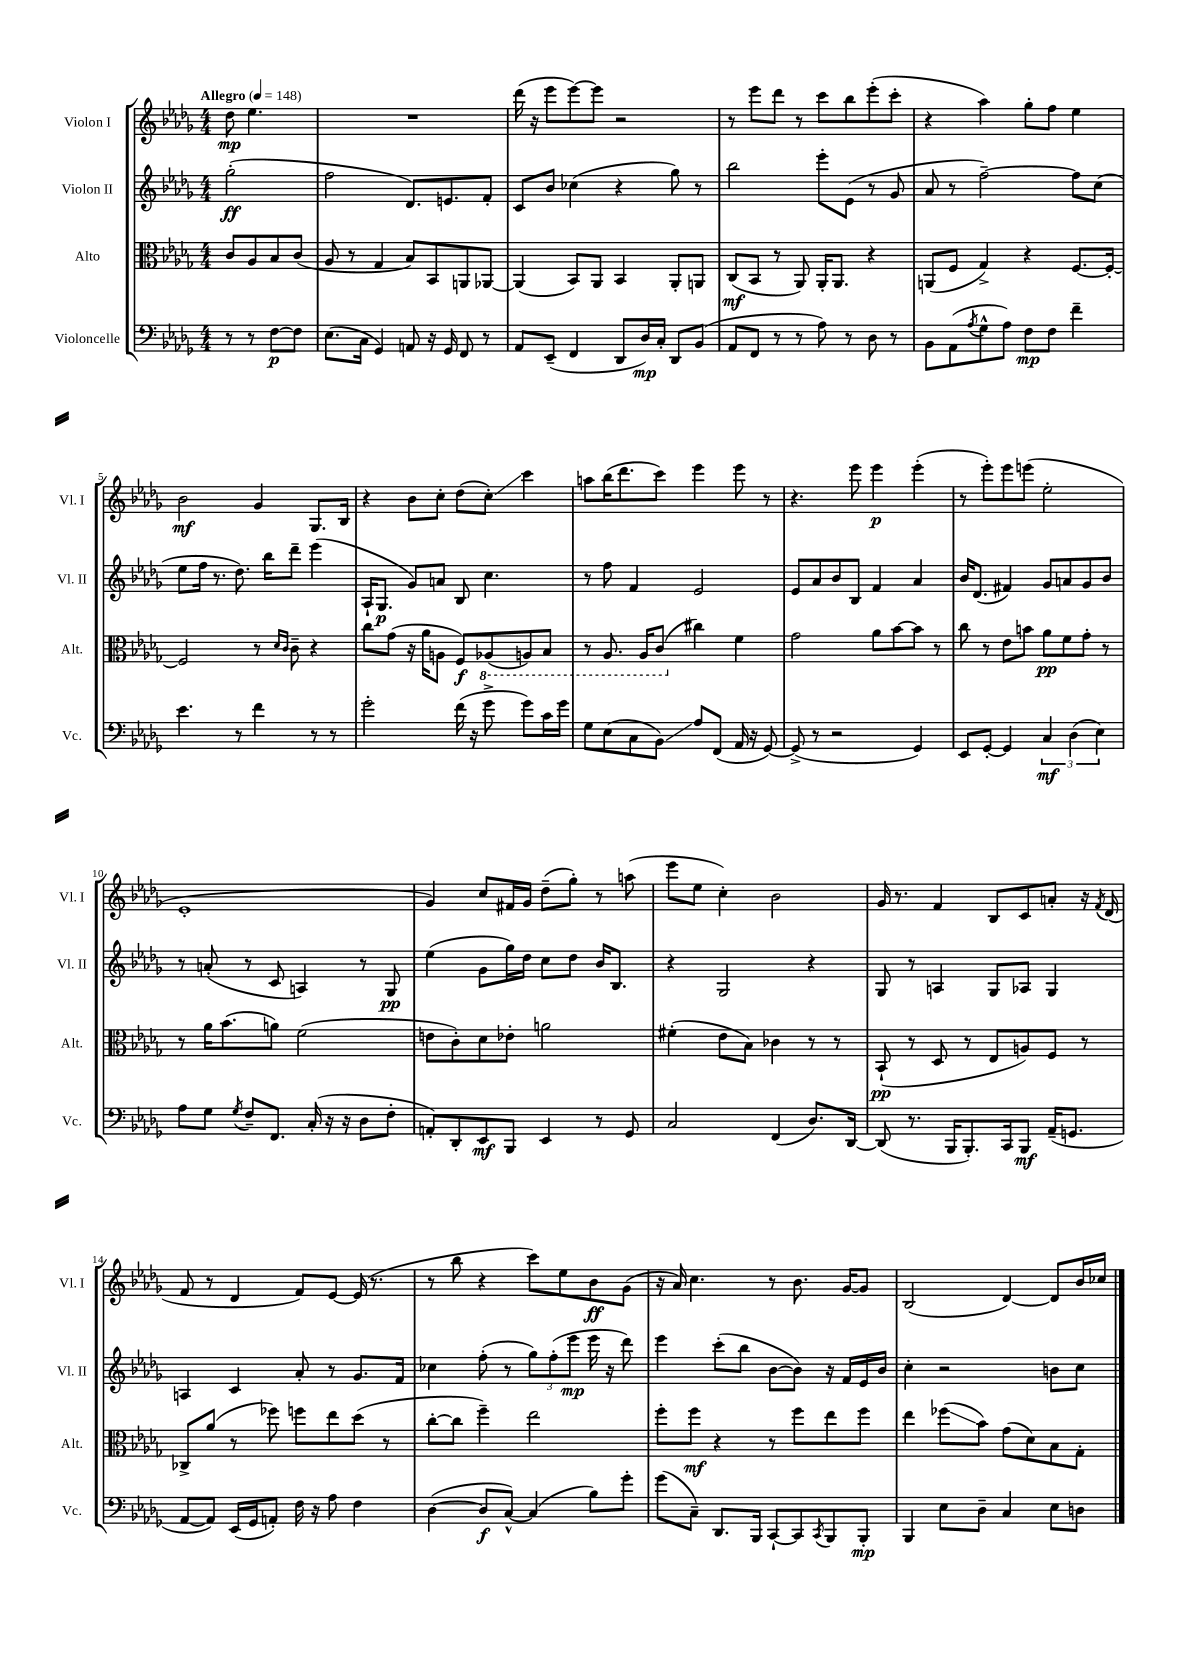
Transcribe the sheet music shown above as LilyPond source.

<<
\new StaffGroup <<
\new Staff = "s0" \with { instrumentName = "Violon I" shortInstrumentName = "Vl. I" } {
    \clef treble \key des \major \numericTimeSignature \time 4/4 \partial 2 \tempo "Allegro" 4 = 148
    des''8\mp ees''4. |
    R1 |
    des'''16( r16 ees'''8 ees'''8~) ees'''8 r2 |
    r8 ees'''8 des'''8 r8 c'''8 bes''8 ees'''8-.( c'''8-. |
    r4 aes''4) ges''8-. f''8 ees''4 |
    bes'2\mf ges'4 ges8. bes16 |
    r4 bes'8 c''8-. des''8( c''8-.\glissando) c'''4 |
    a''8 bes''16( des'''8. c'''8) ees'''4 ees'''8 r8 |
    r4. ees'''8 ees'''4\p ees'''4-.( |
    r8 ees'''8-.) ees'''8 e'''8( ees''2-. |
    ees'1-. |
    ges'4) c''8 fis'16 ges'16 des''8--( ges''8-.) r8 a''8( |
    ees'''8 ees''8 c''4-.) bes'2 |
    ges'16 r8. f'4 bes8 c'8 a'8-. r16 \acciaccatura { f'8 } des'16( |
    f'8 r8 des'4 f'8) ees'8~ ees'16( r8. |
    r8 bes''8 r4 c'''8) ees''8 bes'8\ff ges'8( |
    r16 aes'16) c''4. r8 bes'8. ges'16~ ges'8 |
    bes2( des'4~) des'8 bes'16 ces''16 \bar "|." |
}
\new Staff = "s1" \with { instrumentName = "Violon II" shortInstrumentName = "Vl. II" } {
    \clef treble \key des \major \numericTimeSignature \time 4/4 \partial 2
    ges''2-.\ff( |
    f''2 des'8.) e'8. f'8-. |
    c'8 bes'8 ces''4( r4 ges''8) r8 |
    bes''2 ees'''8-. ees'8( r8 ges'8 |
    aes'8 r8 f''2~--) f''8 c''8( |
    ees''8 f''16 r8. des''8.) bes''16 des'''8-- ees'''4( |
    aes16-! ges8.\p ges'8) a'8 bes8 c''4. |
    r8 f''8 f'4 ees'2 |
    ees'8 aes'8 bes'8 bes8 f'4 aes'4 |
    bes'16 des'8.( fis'4) ges'8 a'8 ges'8 bes'8 |
    r8 a'8-.( r8 c'8 a4) r8 ges8\pp |
    ees''4( ges'8 ges''16) des''16 c''8 des''8 bes'16 bes8. |
    r4 ges2 r4 |
    ges8 r8 a4 ges8 aes8 ges4 |
    a4 c'4 aes'8-. r8 ges'8. f'16 |
    ces''4 f''8-.( r8 \tuplet 3/2 { ges''8) f''8-.( ees'''8\mp } ees'''16 r16 des'''8) |
    ees'''4 c'''8-.( bes''8 bes'8~ bes'8) r16 f'16 ees'16 bes'16 |
    c''4-. r2 b'8 c''8 \bar "|." |
}
\new Staff = "s2" \with { instrumentName = "Alto" shortInstrumentName = "Alt." } {
    \clef alto \key des \major \numericTimeSignature \time 4/4 \partial 2
    c'8 aes8 bes8 c'8( |
    aes8 r8 ges4 bes8) bes,8 a,8 aes,8~ |
    aes,4( bes,8) aes,8 bes,4 aes,8-. a,8 |
    c8\mf( bes,8 r8 aes,8) aes,16-. aes,8. r4 |
    a,8( f8 ges4->) r4 f8.~ f16~-. |
    f2 r8 \grace { des'16 c'16 } c'8-- r4 |
    c''8 ges'8( r16 aes'16 a8 f8\f) \ottava #-1 aes,!8( a,8) bes,8 |
    r8 aes,8. aes,16 c8( \ottava #0 cis''4) f'4 |
    ges'2 aes'8 bes'8~ bes'8 r8 |
    c''8 r8 ees'8 b'8 aes'8\pp f'8 ges'8-. r8 |
    r8 aes'16 bes'8.( a'8) f'2( |
    e'8 c'8-.) des'8 ees'8-. a'2 |
    fis'4-.( ees'8 bes8) ces'4 r8 r8 |
    bes,8-!\pp( r8 des8 r8 ees8 a8) f8 r8 |
    ces8-> aes'8( r8 fes''8) f''8 ees''8 des''8( r8 |
    c''8~-. c''8 f''4--) ees''2 |
    f''8-. f''8\mf r4 r8 f''8 ees''8 f''8 |
    ees''4 fes''8\glissando( bes'8) ges'8( des'8) bes8 ges8-. \bar "|." |
}
\new Staff = "s3" \with { instrumentName = "Violoncelle" shortInstrumentName = "Vc." } {
    \clef bass \key des \major \numericTimeSignature \time 4/4 \partial 2
    r8 r8 f8~\p f8 |
    ees8.( c16 ges,4) a,8 r16 ges,16 f,8 r8 |
    aes,8 ees,8--( f,4 des,8 des16\mp) c16-. des,8 bes,8( |
    aes,8 f,8 r8 r8 aes8) r8 des8 r8 |
    bes,8 aes,8( \acciaccatura { aes8 } ges8-^ aes8) f8\mp f8 f'4-- |
    ees'4. r8 f'4 r8 r8 |
    ges'2-. f'16( r16 ges'8-> ges'8) c'16 ges'16 |
    ges8 ees8( c8 bes,8\glissando) aes8 f,8( aes,16 r16 ges,8~) |
    ges,8->( r8 r2 ges,4) |
    ees,8 ges,8~-. ges,4 \tuplet 3/2 { c4\mf des4( ees4) } |
    aes8 ges8 \acciaccatura { ges8 } f8-- f,8. c16-.( r16 r16 des8 f8-. |
    a,8-.) des,8-. ees,8\mf bes,,8 ees,4 r8 ges,8 |
    c2 f,4( des8.) des,16~ |
    des,8( r8. bes,,16 bes,,8.-.) c,16 bes,,8\mf aes,16--( g,8. |
    aes,8~ aes,8) ees,16( ges,16 a,8-.) f16 r16 aes8 f4 |
    des4~( des8\f c8~-^) c4( bes8) ges'8-. |
    ges'8( c8--) des,8. bes,,16 c,8~-! c,8 \acciaccatura { c,8 } bes,,8 bes,,8-.\mp |
    bes,,4 ees8 des8-- c4 ees8 d8 \bar "|." |
}
>>
>>
